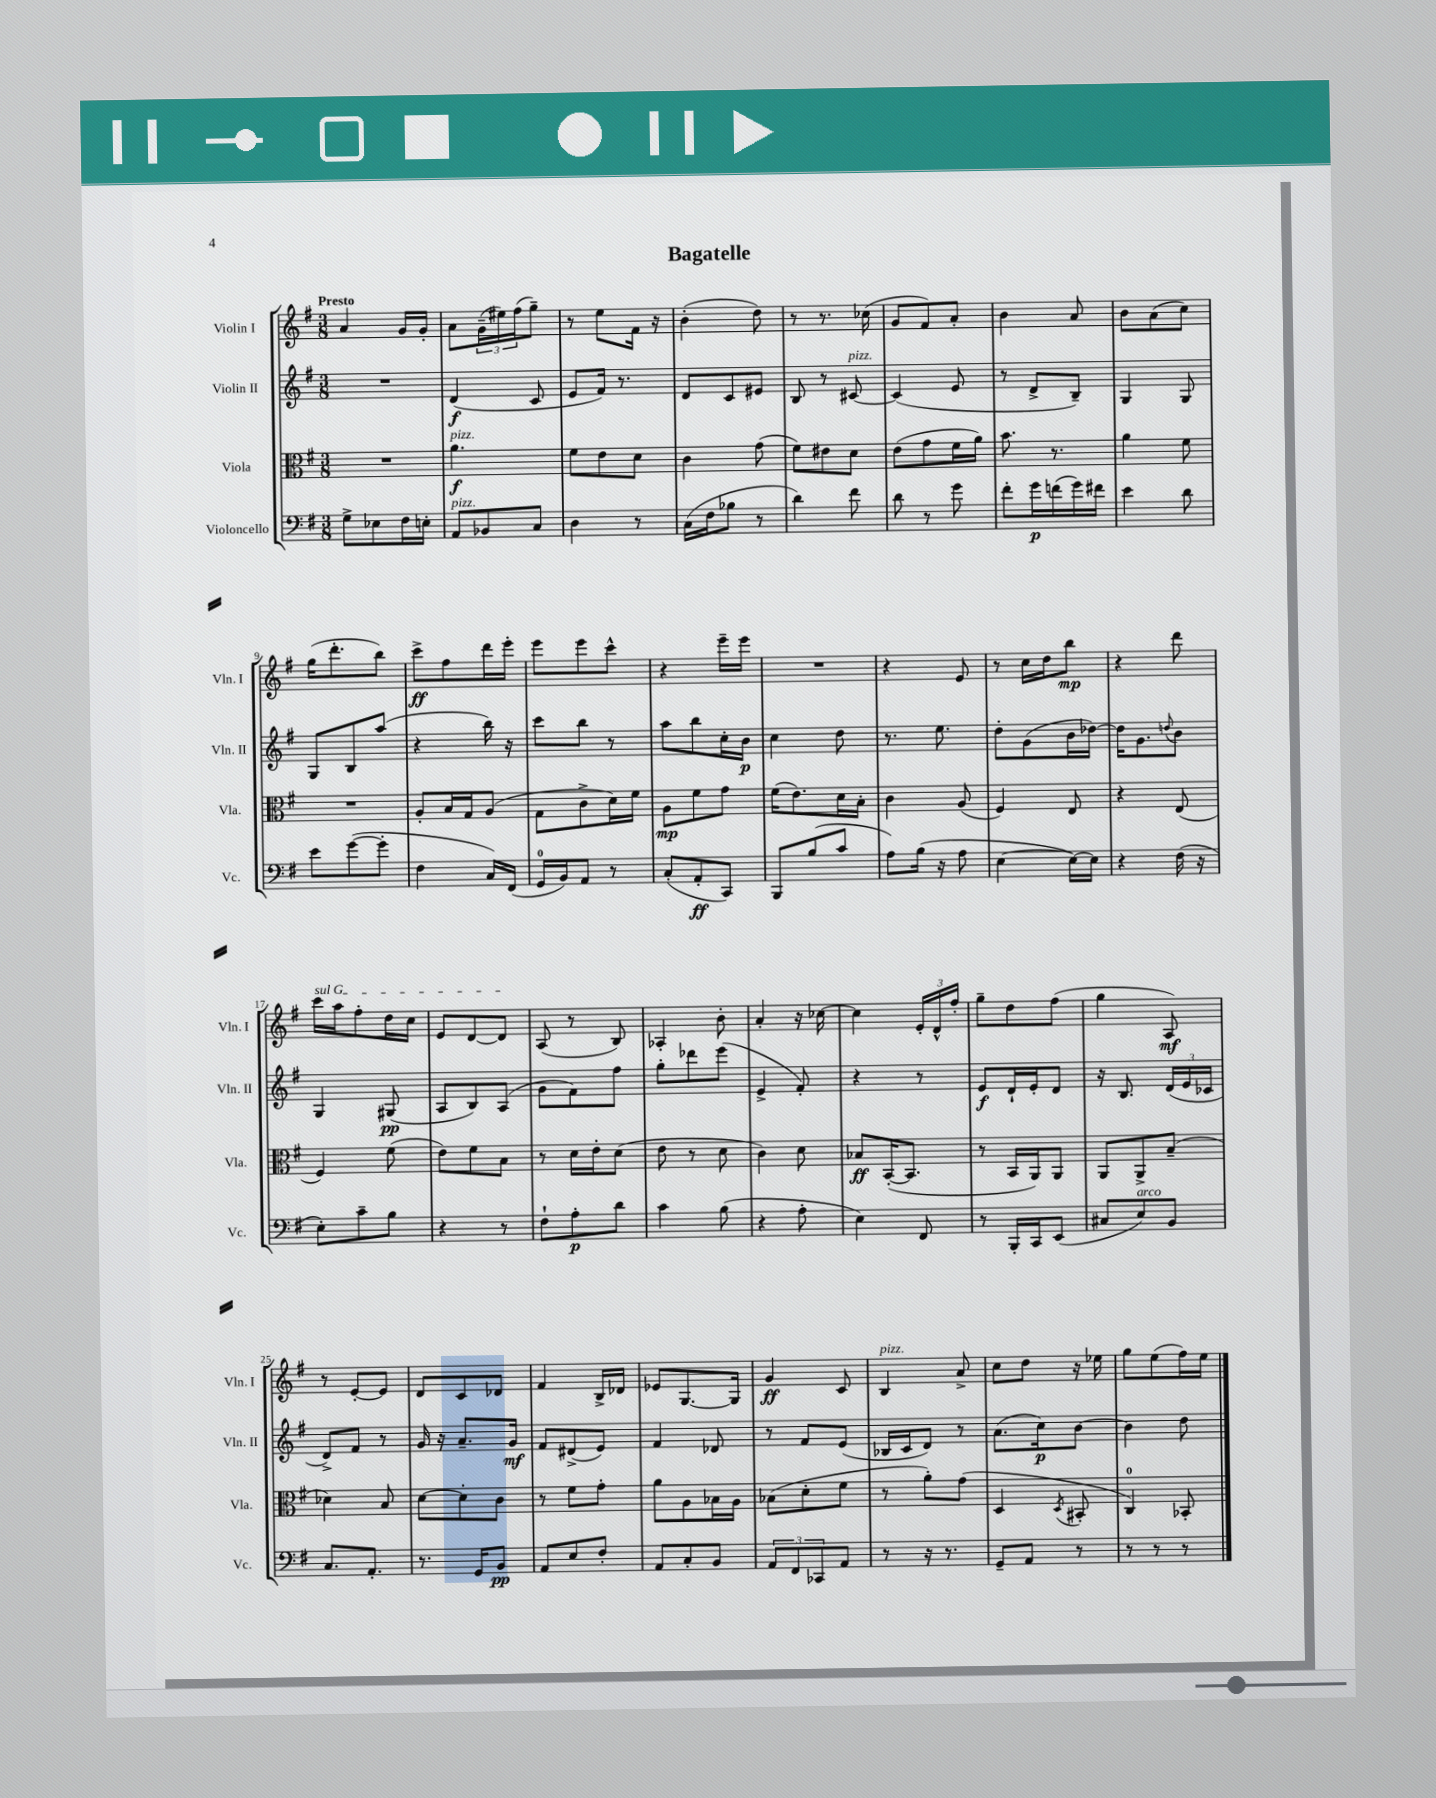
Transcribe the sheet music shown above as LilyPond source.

\header { title = "Bagatelle" }
<<
\new StaffGroup <<
\new Staff = "s0" \with { instrumentName = "Violin I" shortInstrumentName = "Vln. I" } {
    \clef treble \key g \major \numericTimeSignature \time 3/8 \tempo "Presto"
    a'4 g'16 g'16-. |
    a'8 \tuplet 3/2 { g'16--( eis''16) fis''16( } g''8--) |
    r8 e''8 fis'16 r16 |
    b'4-.( d''8) |
    r8 r8. ces''16( |
    g'8 fis'8) a'8-. |
    b'4 a'8 |
    b'8 a'8( c''8) |
    g''16( d'''8.-. b''8) |
    c'''8->\ff fis''8 d'''16 e'''16-. |
    e'''8 e'''8 c'''8-^ |
    r4 e'''16-- e'''16 |
    R4. |
    r4 e'8 |
    r8 c''16 d''16 b''8\mp |
    r4 d'''8 |
    \once \override TextSpanner.bound-details.left.text = \markup { \italic "sul G" } c'''16\startTextSpan a''16 fis''8-. d''16 c''16 |
    e'8 d'8~ d'8\stopTextSpan |
    a8( r8 b8) |
    aes4-. b'8-. |
    a'4-. r16 ces''16~ |
    ces''4 \tuplet 3/2 { e'16-. d'16-^ fis''16-. } |
    g''8-- d''8 fis''8( |
    g''4 a8\mf) |
    r8 e'8~-. e'8 |
    d'8 c'8 des'8 |
    fis'4 b16-> des'16 |
    ees'8 g8.~ g16 |
    g'4\ff c'8 |
    b4^\markup { \italic "pizz." } a'8-> |
    c''8 d''8 r16 ees''16 |
    g''8 e''8( fis''16) e''16 \bar "|." |
}
\new Staff = "s1" \with { instrumentName = "Violin II" shortInstrumentName = "Vln. II" } {
    \clef treble \key g \major \numericTimeSignature \time 3/8
    R4. |
    d'4\f( c'8 |
    e'8 fis'16) r8. |
    d'8 c'8 eis'8 |
    b8 r8 cis'8~^\markup { \italic "pizz." } |
    cis'4( e'8 |
    r8 d'8-> b8--) |
    g4 g8 |
    g8 b8 a''8( |
    r4 b''16) r16 |
    c'''8 b''8 r8 |
    a''8 b''8 c''16-. b'16\p |
    c''4 d''8 |
    r8. e''8. |
    d''8-. g'8( b'16 des''16~) |
    des''16 g'8. \appoggiatura { d''8 } b'8 |
    g4 gis8\pp( |
    a8 b8) a8( |
    g'8 fis'8) fis''8 |
    g''8-. des'''8 e'''8( |
    e'4-> fis'8-.) |
    r4 r8 |
    e'8\f d'16-! e'16-. d'8 |
    r16 b8. \tuplet 3/2 { d'16( e'16 ces'16 } |
    d'8->) fis'8 r8 |
    g'16 r16 a'8.-- g'16\mf |
    fis'8 dis'8->( e'8) |
    fis'4 des'8 |
    r8 fis'8 e'8( |
    bes16 c'16 d'8) r8 |
    a'8.( c''16\p) b'8~ |
    b'4 d''8 \bar "|." |
}
\new Staff = "s2" \with { instrumentName = "Viola" shortInstrumentName = "Vla." } {
    \clef alto \key g \major \numericTimeSignature \time 3/8
    R4. |
    a'4.\f^\markup { \italic "pizz." } |
    fis'8 e'8 d'8 |
    c'4 g'8( |
    fis'8) eis'8 d'8 |
    e'8( g'8 fis'16 a'16) |
    b'8. r8. |
    a'4 fis'8 |
    R4. |
    a8-. b16 g16 a8( |
    g8 c'8-> d'16) fis'16 |
    a8\mp fis'8 g'8 |
    fis'16( e'8.) d'16 b16-. |
    c'4 a8( |
    fis4) e8 |
    r4 e8( |
    fis4) fis'8( |
    e'8) fis'8 b8 |
    r8 d'16 e'16-. d'8( |
    e'8 r8 d'8 |
    c'4) d'8 |
    bes8\ff b,16~-.( b,8. |
    r8 b,16 a,16) a,8 |
    a,8 a,8-> b8--( |
    des'4) b8 |
    d'8~ d'8-. c'8 |
    r8 fis'8 g'8-. |
    a'8 a8 bes16 a16 |
    bes8( d'8-. fis'8 |
    r8 a'8-.) g'8( |
    d4 \acciaccatura { d8 } bis,8-. |
    c4-0) bes,8-. \bar "|." |
}
\new Staff = "s3" \with { instrumentName = "Violoncello" shortInstrumentName = "Vc." } {
    \clef bass \key g \major \numericTimeSignature \time 3/8
    g8-> ees8 fis16 e16-. |
    a,8^\markup { \italic "pizz." } bes,8 c8 |
    d4 r8 |
    c16( fis16 bes8 r8 |
    d'4) fis'8 |
    d'8 r8 g'8 |
    fis'8-. g'16\p f'16( g'16) fis'16 |
    e'4 d'8 |
    e'8 g'8~( g'8-. |
    fis4 c16) fis,16( |
    g,16-0 b,16) a,8 r8 |
    c8-.( a,8-.\ff c,8) |
    b,,8 b8( c'8 |
    a8) b16( r16 a8 |
    e4~ e16~) e16 |
    r4 fis16( r16 |
    e8-.) c'8-- b8 |
    r4 r8 |
    fis8-! a8-.\p d'8 |
    c'4 b8( |
    r4 a8-. |
    e4) fis,8 |
    r8 b,,16-. c,16 e,8( |
    cis8 e8^\markup { \italic "arco" }) b,8 |
    c8. a,8.-. |
    r8. g,16 b,8\pp |
    a,8 e8 fis8-. |
    a,8 c8-. b,8 |
    \tuplet 3/2 { a,8 fis,8 ces,8 } a,8 |
    r8 r16 r8. |
    g,8-- a,8 r8 |
    r8 r8 r8 \bar "|." |
}
>>
>>
